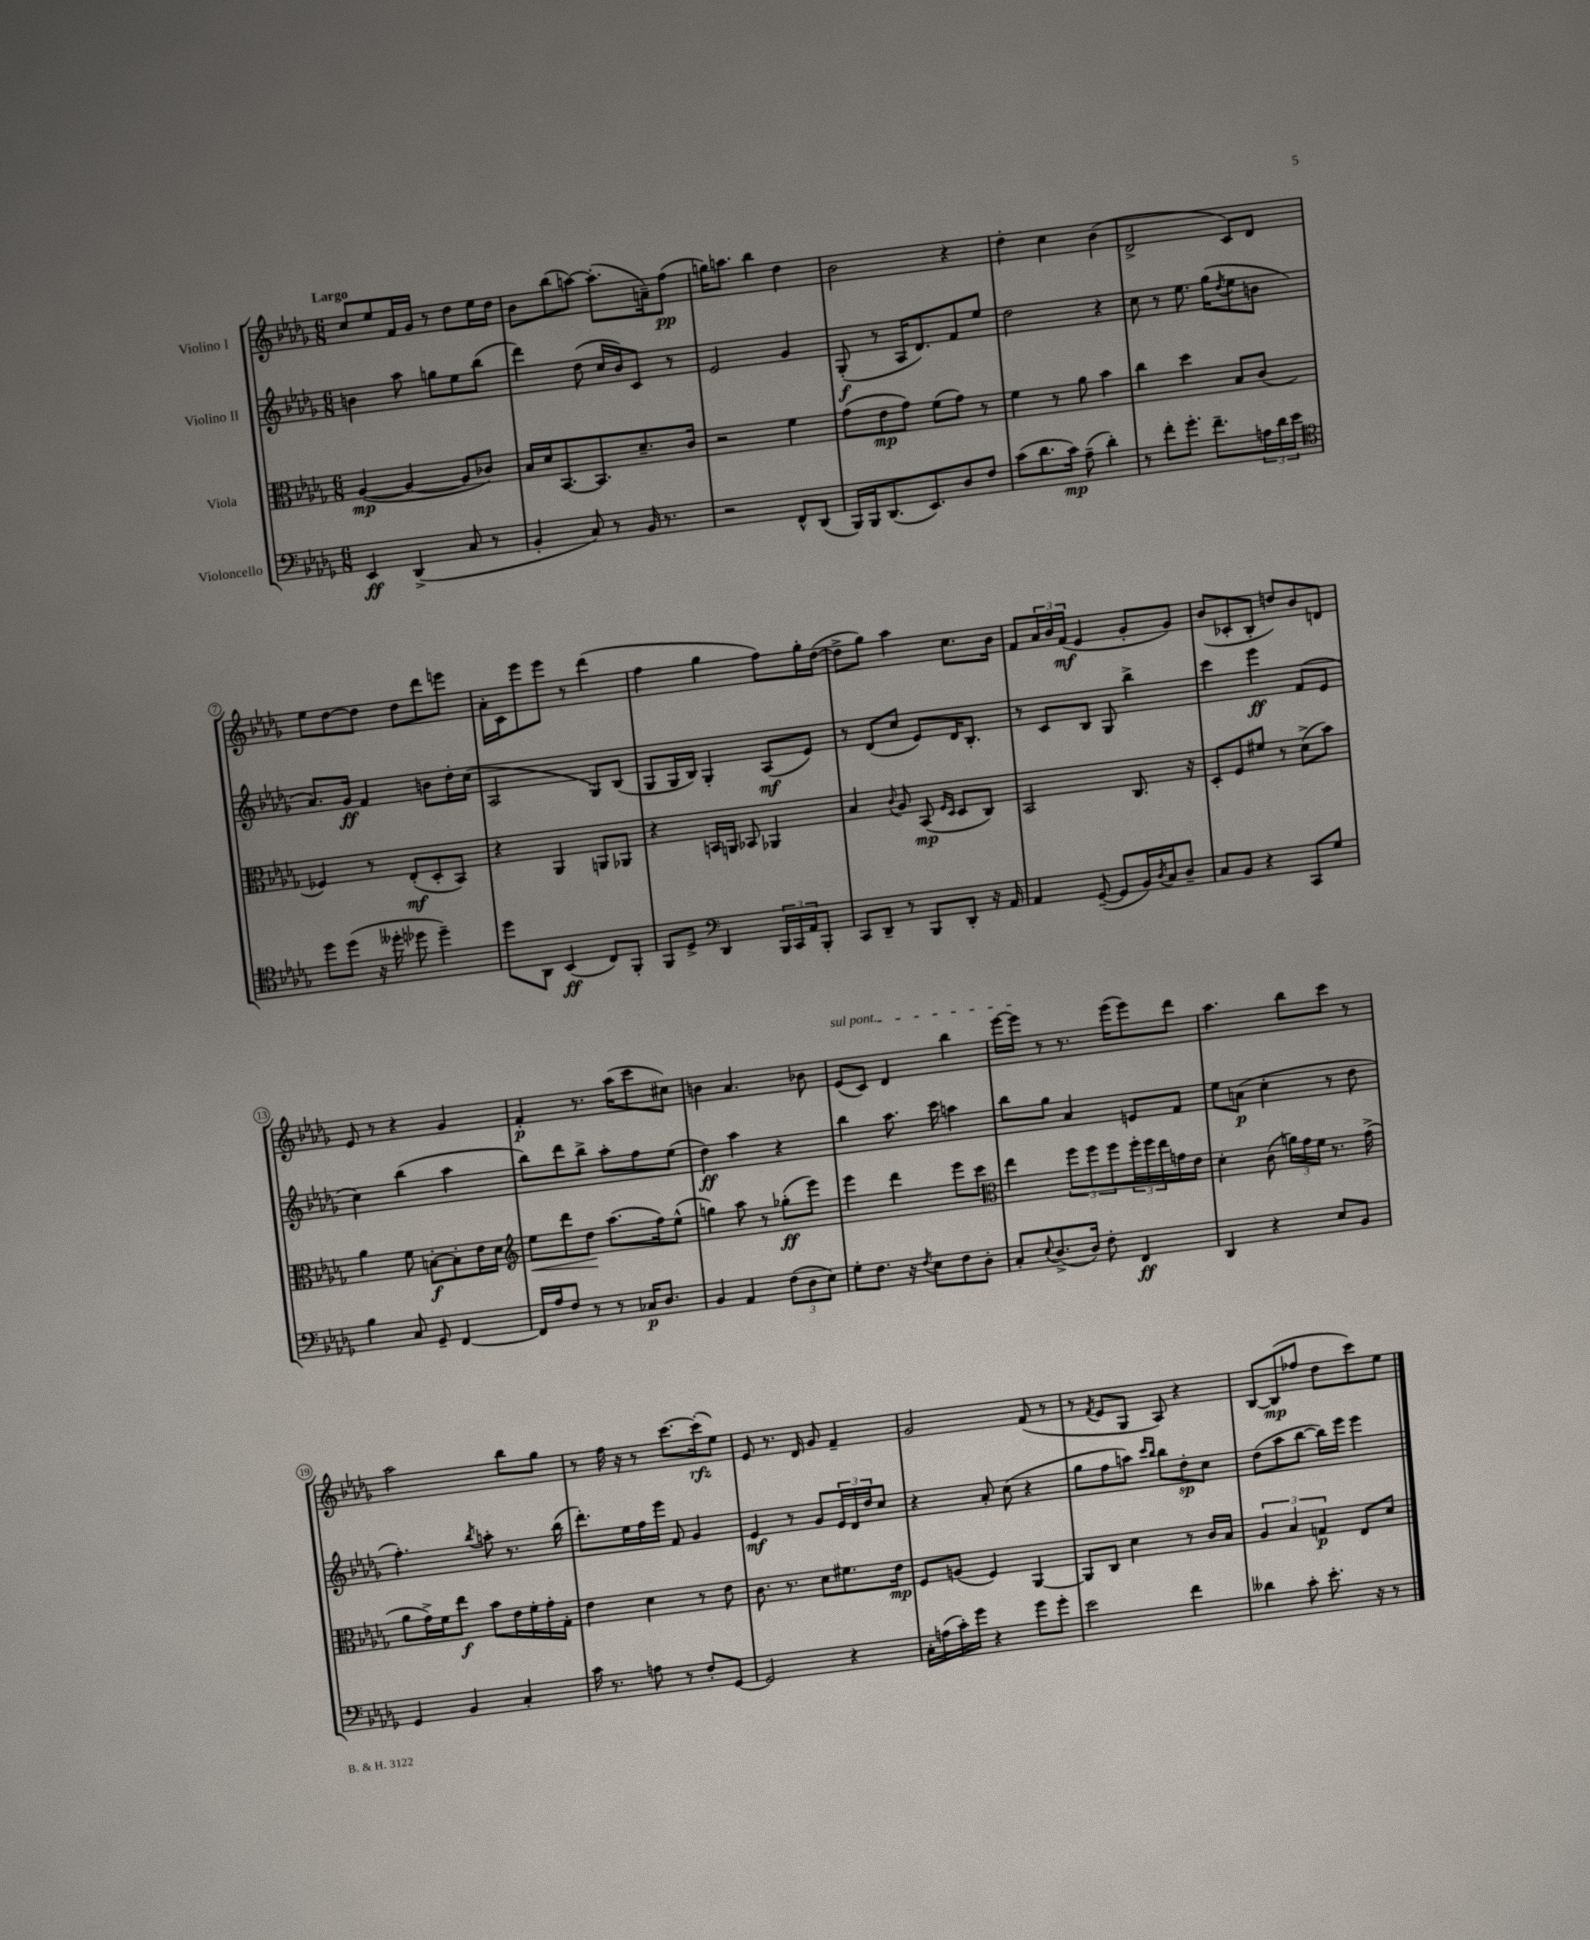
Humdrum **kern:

**kern	**dynam	**kern	**dynam	**kern	**dynam	**kern	**dynam
*part4	*part4	*part3	*part3	*part2	*part2	*part1	*part1
*staff4	*staff4	*staff3	*staff3	*staff2	*staff2	*staff1	*staff1
*I"Violoncello	*	*I"Viola	*	*I"Violino II	*	*I"Violino I	*
*clefF4	*	*clefC3	*	*clefG2	*	*clefG2	*
*k[b-e-a-d-g-]	*	*k[b-e-a-d-g-]	*	*k[b-e-a-d-g-]	*	*k[b-e-a-d-g-]	*
*M6/8	*	*M6/8	*	*M6/8	*	*M6/8	*
=1	=1	=1	=1	=1	=1	=1	=1
!	!	!	!	!	!	!LO:TX:a:B:t=Largo	!
4EE-/	ff	([4A-/	mp	4bn\	.	8cc/L	.
.	.	.	.	.	.	8ee-/	.
(4DD-^/	.	4A-/_	.	8aa-\	.	16f/L	.
.	.	.	.	.	.	16g-/JJ	.
.	.	.	.	8ggn\L	.	8r	.
8C/	.	8A-/L]	.	8ee-\	.	8dd-\L	.
8r	.	8c-X/J)	.	(8bb-\J	.	16ee-\L	.
.	.	.	.	.	.	16dd-\JJ	.
=2	=2	=2	=2	=2	=2	=2	=2
4BB-'/	.	16B-/LL	.	4ddd-\)	.	8b-\L	.
.	.	16d-/J	.	.	.	.	.
.	.	[8.BB-/	.	.	.	(8bb-\	.
8C/)	.	.	.	(8dd-\	.	[8aan\J)	.
.	.	8.BB-/]	.	.	.	.	.
8r	.	.	.	16cc/LL	.	(8.aa'\L]	.
.	.	.	.	16b-/J)	.	.	.
16BB-/	.	8.d-~/	.	8c/J	.	.	.
8.r	.	.	.	.	.	16an~\k)	.
.	.	.	.	8r	.	(8ff\J	pp
.	.	16c/Jk	.	.	.	.	.
=3	=3	=3	=3	=3	=3	=3	=3
2r	.	2r	.	2e-/	.	16ggn\KL)	.
.	.	.	.	.	.	8.aan\J	.
.	.	.	.	.	.	4bb-\	.
8FF^^/L	.	4f\	.	4g-/	.	4dd-\	.
(8DD-/J	.	.	.	.	.	.	.
=4	=4	=4	=4	=4	=4	=4	=4
16BBB-/LL)	.	(8g-\L	.	(8G-'/	f	2b-\	.
16BBB-/J	.	.	.	.	.	.	.
(8.DD-/	.	8e-\	mp	8r	.	.	.
.	.	8g-\J)	.	16A-/KL	.	.	.
8.EE-/)	.	.	.	8.d-/)	.	.	.
.	.	(8f\L	.	.	.	.	.
8D-/	.	8g-\J)	.	8f/	.	4r	.
8F/J	.	8r	.	8ee-/J	.	.	.
=5	=5	=5	=5	=5	=5	=5	=5
(8c\L	.	4f\	.	2dd-\	.	4dd-'\	.
8.d-\	.	.	.	.	.	.	.
.	.	8r	.	.	.	4cc\	.
16c\Jk)	mp	.	.	.	.	.	.
(8A-~\	.	8a-\	.	.	.	.	.
4d-'\)	.	4b-\	.	4r	.	(4b-\	.
=6	=6	=6	=6	=6	=6	=6	=6
8r	.	4cc\	.	8cc\	.	2d-^/	.
8f'\L	.	.	.	8r	.	.	.
8.g-'\J	.	4dd-\	.	8.ee-\	.	.	.
8.f~\L	.	.	.	(16gg-\KL	.	.	.
.	.	.	.	8qdd-/	.	.	.
.	.	8B-/L	.	8ee-\	.	8c/L)	.
24An\L	.	(8c/J	.	8bn\J	.	8d-/J	.
24d-\	.	.	.	.	.	.	.
24e-\JJ	.	.	.	.	.	.	.
!!LO:LB:g=z
=7	=7	=7	=7	=7	=7	=7	=7
*clefC4	*	*	*	*	*	*	*
8dd-\L	.	4F-X/)	.	8.a-/L)	.	8ee-\L	.
(8dd-\J	.	.	.	.	.	[8dd-\	.
.	.	.	.	16g-/Jk	ff	.	.
16r	.	8r	.	4f/	.	8dd-\J]	.
16dd--X'\	.	.	.	.	.	.	.
8dd-X\	.	(8E-'/L	mf	.	.	8dd-\L	.
4dd-~\)	.	8D-'/	.	8bn\L	.	8ddd-\	.
.	.	8BB-/J)	.	16dd-'\L	.	8eeen\J	.
.	.	.	.	(16cc\JJ	.	.	.
=8	=8	=8	=8	=8	=8	=8	=8
8dd-\L	.	4r	.	2A-/	.	16a-'\LL	.
.	.	.	.	.	.	16c\J	.
8AA-\J	.	.	.	.	.	8eee-\	.
(4BB-/	ff	4AA-/	.	.	.	8eee-\J	.
.	.	.	.	.	.	8r	.
8C/L)	.	8AAn/L	.	8G-/L)	.	(4ddd-\	.
8FF'/J	.	8AA-X/J	.	(8B-/J	.	.	.
=9	=9	=9	=9	=9	=9	=9	=9
8FF/L	.	4r	.	8G-/L	.	4ff\	.
8D-^/J	.	.	.	16G-/L	.	.	.
.	.	.	.	16B-/JJ)	.	.	.
*clefF4	*	*	*	*	*	*	*
4DD-/	.	16BBn/LL	.	4G-'/	.	4gg-\	.
.	.	16AAn/JJ	.	.	.	.	.
.	.	8BB-X/	.	.	.	.	.
24BBB-/LL	.	4AA-X/	.	(8A-/L	mf	8ff\L)	.
24CC/	.	.	.	.	.	.	.
24AA-/J	.	.	.	.	.	.	.
8BBB-'/J	.	.	.	8e-/J)	.	16gg-'\L	.
.	.	.	.	.	.	([16dd-\JJ	.
=10	=10	=10	=10	=10	=10	=10	=10
8CC/L	.	4B-/	.	8r	.	8dd-^\L]	.
8DD-~/J	.	.	.	(8d-/L	.	8gg-\J)	.
.	.	8qqc/	.	.	.	.	.
8r	.	8A-/	.	8cc/J	.	4aa-\	.
8BBB-/L	.	(8BB-/	mp	8e-/L)	.	.	.
.	.	16qqF/LL	.	.	.	.	.
.	.	16qqD-/JJ	.	.	.	.	.
8DD-'/J	.	8D-/L	.	16d-/K	.	8.cc\L	.
.	.	.	.	8.B-'/J	.	.	.
16r	.	8C/J)	.	.	.	.	.
16AA-/	.	.	.	.	.	16b-\Jk	.
=11	=11	=11	=11	=11	=11	=11	=11
4AA-/	.	2BB-/	.	8r	.	8f/L	.
.	.	.	.	8c/L	.	24a-/L	.
.	.	.	.	.	.	24b-/	.
.	.	.	.	.	.	(24f/JJ	mf
([8GG-~/	.	.	.	8B-/J	.	4e-/	.
8GG-/L]	.	.	.	8G-/	.	.	.
16BB-/L)	.	8.C/	.	4bb-^\	.	8g-'/L	.
8qD-/	.	.	.	.	.	.	.
16C/J	.	.	.	.	.	.	.
8D-~/J	.	.	.	.	.	8g-/J)	.
.	.	16r	.	.	.	.	.
=12	=12	=12	=12	=12	=12	=12	=12
8C/L	.	8D-'/L	.	4ccc\	.	(8b-/L	.
8BB-/J	.	8F/	.	.	.	8c-X'/	.
4r	.	8f#X/J	.	4eee-\	ff	8B-'/J	.
.	.	8r	.	.	.	8ddn/L)	.
8CC/L	.	(8d-^\L	.	(8f/L	.	8b-/	.
8G-/J	.	8b-\J)	.	8e-/J	.	8dn/J	.
!!LO:LB:g=z
=13	=13	=13	=13	=13	=13	=13	=13
4B-\	.	4a-\	.	4cc\)	.	8e-/	.
.	.	.	.	.	.	8r	.
8C/	.	8f\	.	(4bb-\	.	4r	.
8GG-~/	.	[8Bn'\L	f	.	.	.	.
[4FF/	.	8B'\]	.	4aa-\	.	4g-/	.
.	.	16e-\L	.	.	.	.	.
.	.	16d-\JJ	.	.	.	.	.
=14	=14	=14	=14	=14	=14	=14	=14
*	*	*clefG2	*	*	*	*	*
!	!	!	!LO:HP:b	!	!	!	!
16FF/LL]	.	8ee-\L	<	8bb-\L)	.	4f'/	p
16A-/J	.	.	.	.	.	.	.
8F/J	.	8ddd-\	.	8ddd-\	.	.	.
8r	.	8dd-\J	.	8bb-^\J	.	8.r	.
8r	.	(8.aa-\L	[	8aa-'\L	.	.	.
.	.	.	.	.	.	(16aa-\KL	.
16C-X/KL	p	.	.	8ff\	.	8ccc\	.
8.D-/J	.	16ff\k)	.	.	.	.	.
.	.	(8ee-^^\J	.	(8ee-\J	.	8cc#X\J)	.
=15	=15	=15	=15	=15	=15	=15	=15
4BB-/	.	4ggn\)	.	4dd-\)	ff	4bn\	.
4AA-/	.	8aa-\	.	4aa-\	.	4.a-/	.
.	.	8r	.	.	.	.	.
(12F\L	.	(8gg-X'\L	ff	4r	.	.	.
12D-\	.	.	.	.	.	.	.
.	.	8eee-\J)	.	.	.	8b-X\	.
12E-\J)	.	.	.	.	.	.	.
=16	=16	=16	=16	=16	=16	=16	=16
!	!	!	!	!	!	!LO:TX:a:i:t=sul pont.	!
8G-'\L	.	4eee-\	.	4bb-\	.	(8e-/L	.
8.F\J	.	.	.	.	.	8c/J)	.
.	.	4ddd-\	.	8.aa-\	.	4d-/	.
16r	.	.	.	.	.	.	.
8qF/	.	.	.	.	.	.	.
8E-\L	.	.	.	.	.	.	.
.	.	.	.	16ccc\	.	.	.
8F\	.	8eee-\L	.	4aan\	.	4bb-\	.
8D-'\J	.	8ccc\J	.	.	.	.	.
=17	=17	=17	=17	=17	=17	=17	=17
*	*	*clefC3	*	*	*	*	*
8C'/L	.	4ee-\	.	8bb-\L	.	[16eee-\LL	.
.	.	.	.	.	.	16eee-\JJ]	.
8qqE-/	.	.	.	.	.	.	.
(8.D-^/	.	.	.	8gg-\J	.	8r	.
.	.	12ff\L	.	4a-/	.	8.r	.
16D-/Jk)	.	.	.	.	.	.	.
.	.	12ff\	.	.	.	.	.
8F'\	.	.	.	.	.	.	.
.	.	12ff\	.	.	.	.	.
.	.	.	.	.	.	(16eee-\KL	.
4FF/	ff	24ff'\L	.	8en/L	.	8eee-\)	.
.	.	24ff\	.	.	.	.	.
.	.	24ee-\	.	.	.	.	.
.	.	16gn\	.	8f/J	.	8ddd-\J	.
.	.	16e-\JJ	.	.	.	.	.
=18	=18	=18	=18	=18	=18	=18	=18
4DD-/	.	4d-'\	.	8ee-\L	.	4.aa-\	.
.	.	.	.	(8an\J	p	.	.
4r	.	(8c\	.	4cc'\	.	.	.
.	.	24an\LL)	.	.	.	8bb-\L	.
.	.	24g-\	.	.	.	.	.
.	.	24f\JJ	.	.	.	.	.
8E-/L	.	8.r	.	8r	.	8ccc\J	.
8BB-/J	.	.	.	8dd-\	.	8r	.
.	.	(16g-^\	.	.	.	.	.
!!LO:LB:g=z
=19	=19	=19	=19	=19	=19	=19	=19
4GG-/	.	8a-\L	.	4.ff'\)	.	2aa-\	.
.	.	16g-^\L)	.	.	.	.	.
.	.	16f\J	.	.	.	.	.
4BB-/	.	8ee-\J	f	.	.	.	.
.	.	.	.	8qbb-/	.	.	.
.	.	8b-\L	.	8aan'\	.	.	.
4C'/	.	16e-\L	.	8.r	.	8bb-\L	.
.	.	16f'\	.	.	.	.	.
.	.	16g-'\	.	.	.	8gg-\J	.
.	.	16G-'\JJ	.	(16bb-\	.	.	.
=20	=20	=20	=20	=20	=20	=20	=20
16c\	.	4e-\	.	8.ddd-'\L)	.	8r	.
8.r	.	.	.	.	.	.	.
.	.	.	.	.	.	16ff\	.
.	.	.	.	16ee-\L	.	16r	.
8An\	.	4d-\	.	16ff\	.	8r	.
.	.	.	.	16eee-\JJ	.	.	.
8r	.	.	.	8f/	.	[8.ccc\L	.
8F'/L	.	8r	.	4g-/	.	.	.
.	.	.	.	.	.	(16ccc'\k]	rfz
[8GG-/J	.	8e-\	.	.	.	8ee-\J)	.
=21	=21	=21	=21	=21	=21	=21	=21
2GG-/]	.	8.c\	.	4e-/	mf	8e-/	.
.	.	.	.	.	.	8.r	.
.	.	8.r	.	.	.	.	.
.	.	.	.	8r	.	.	.
.	.	.	.	.	.	16d-/	.
.	.	8d-\L	.	8g-/L	.	8g-/	.
4r	.	8.f#X\	.	24e-/L	.	4f~/	.
.	.	.	.	24d-/	.	.	.
.	.	.	.	24dd-/J	.	.	.
.	.	.	.	8cc/J	.	.	.
.	.	16e-\Jk	mp	.	.	.	.
=22	=22	=22	=22	=22	=22	=22	=22
16C'\LL	.	8F/L	.	4r	.	2g-/	.
(16An\	.	.	.	.	.	.	.
16c'\)	.	(8An/J	.	.	.	.	.
16g-\JJ	.	.	.	.	.	.	.
4r	.	4F/)	.	8a-'/	.	.	.
.	.	.	.	(8cc\	.	.	.
8g-\L	.	[4AA-/	.	4r	.	(8f/	.
8g-'\J	.	.	.	.	.	8r	.
=23	=23	=23	=23	=23	=23	=23	=23
2e-\	.	8AA-/L]	.	8gg-\L	.	8r	.
.	.	.	.	.	.	8qf/	.
.	.	8C/J	.	8ff\	.	8e-/L	.
.	.	4d-\	.	8aan\J)	.	8G-/J	.
.	.	.	.	16qqccc/LL	.	.	.
.	.	.	.	16qqbb-/JJ	.	.	.
.	.	.	.	8bb-\L	.	8A-/)	.
4f\	.	8r	.	8dd-'\	sp	4r	.
.	.	16c/LL	.	8cc\J	.	.	.
.	.	16B-/JJ	.	.	.	.	.
=24	=24	=24	=24	=24	=24	=24	=24
4d--X\	.	6A-/	.	(8dd-\L	.	[8B-/L	.
.	.	.	.	8aa-\	.	(8B-/]	mp
.	.	6B-/	.	.	.	.	.
8c'\	.	.	.	[8bb-\J	.	8ff-X/J	.
.	.	6Gn/	p	.	.	.	.
8.e-'\	.	.	.	16bb-\LL])	.	8dd-\L	.
.	.	.	.	16eee-\JJ	.	.	.
.	.	8E-/L	.	4eee-\	.	8ccc\)	.
16r	.	.	.	.	.	.	.
8r	.	8d-/J	.	.	.	8ee-\J	.
==	==	==	==	==	==	==	==
*-	*-	*-	*-	*-	*-	*-	*-
